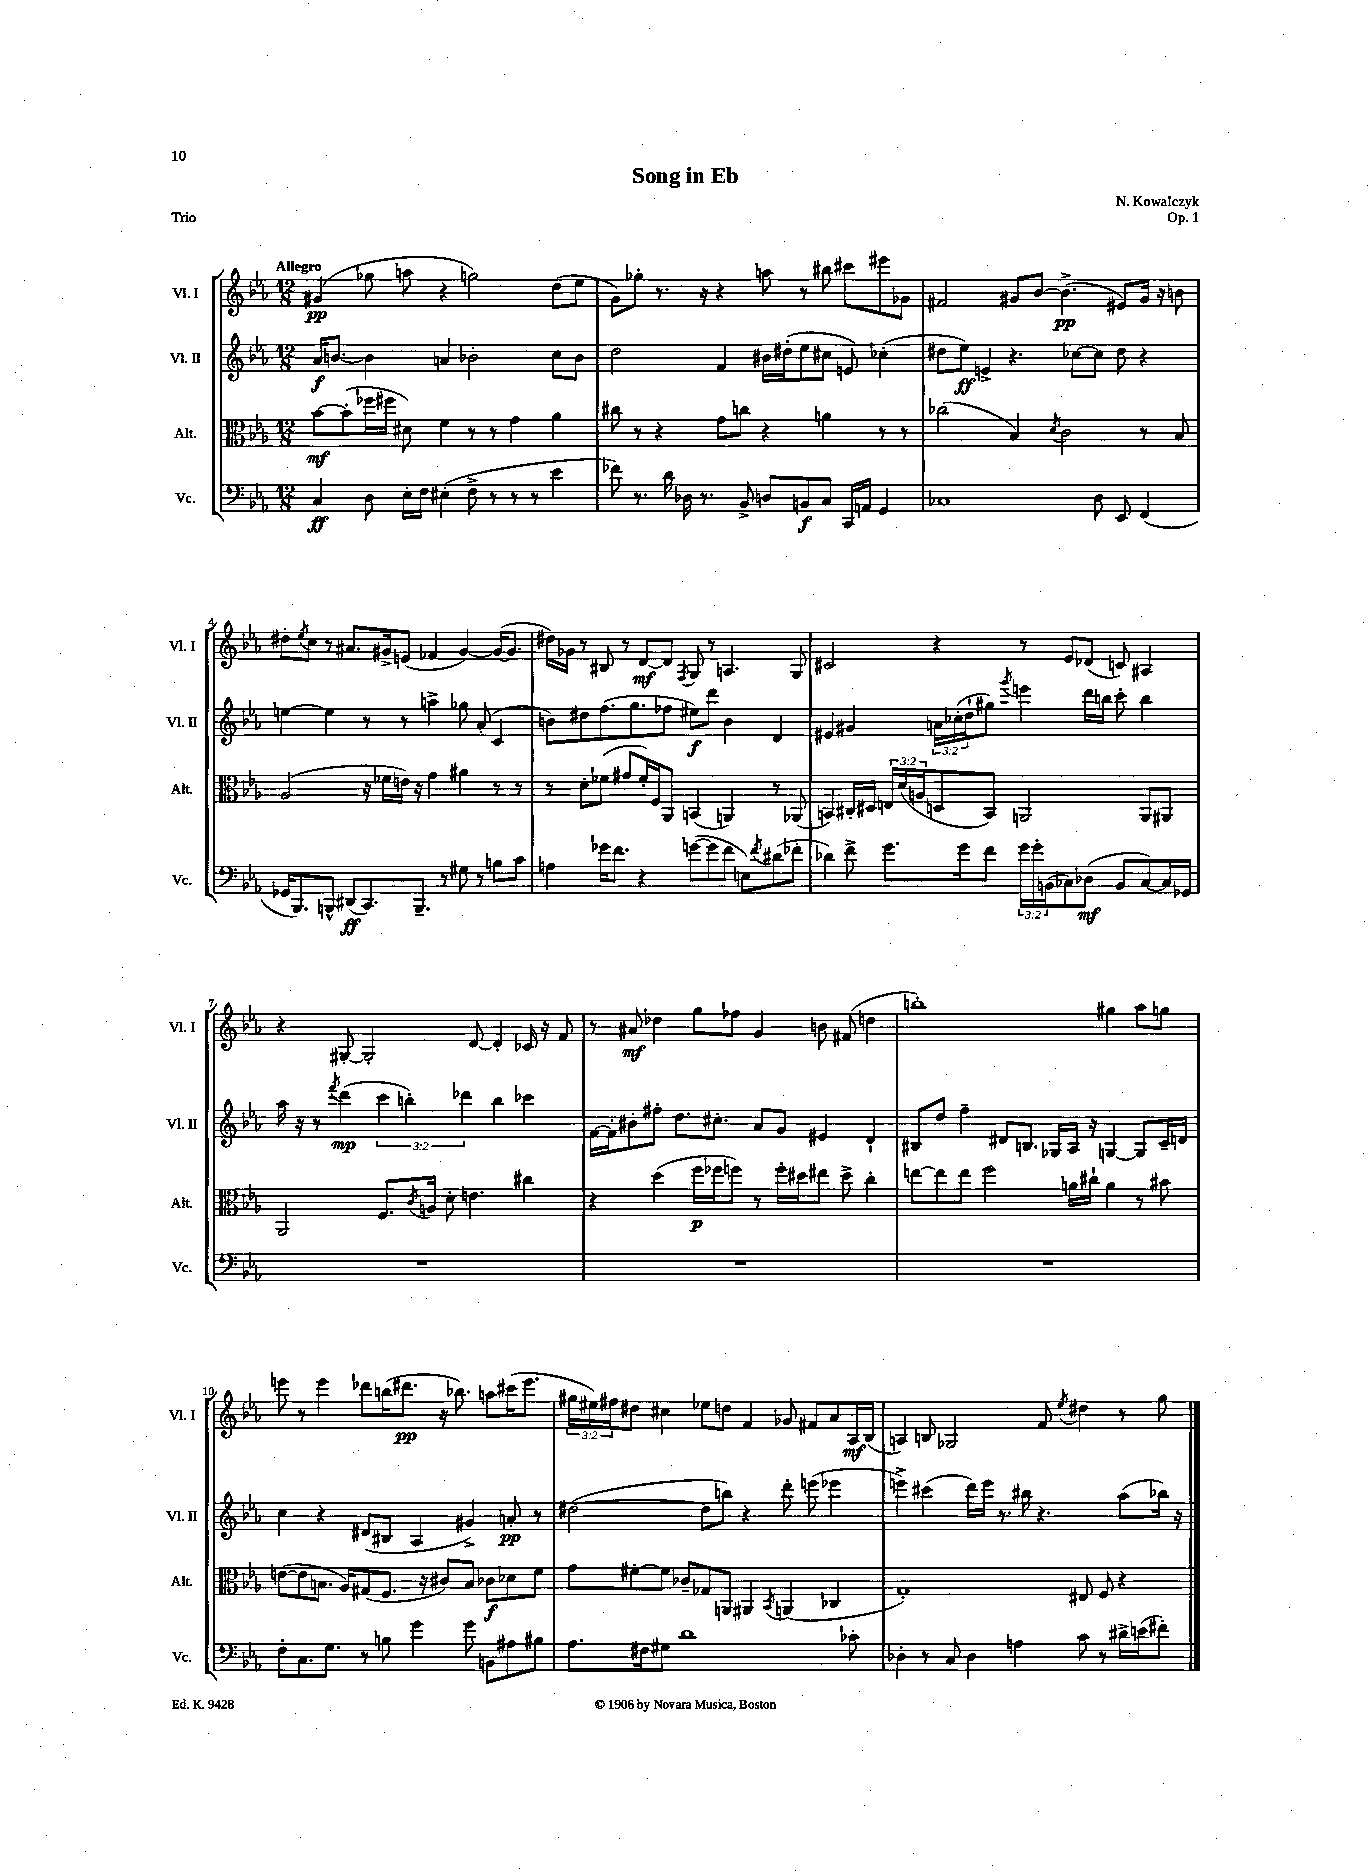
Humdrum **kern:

**kern	**kern	**kern	**kern
*staff4	*staff3	*staff2	*staff1
*clefF4	*clefC3	*clefG2	*clefG2
*k[b-e-a-]	*k[b-e-a-]	*k[b-e-a-]	*k[b-e-a-]
*M12/8	*M12/8	*M12/8	*M12/8
4C	[8b-	16a-	(4g#
.	.	[8.b	.
.	(8b-']	.	.
8D	16ff-	4b]	8gg-
.	16ff#	.	.
16E-'	8d#)	.	8aa
16F	.	.	.
(4E#'	4f	4a	4r
8F^	8r	2b-'	2gg)
8r	8r	.	.
8r	4g	.	.
8r	.	.	.
4e-	4a-	8cc	(8dd
.	.	8b-	8ee-
=	=	=	=
8f-)	8cc#	2dd	8g)
8.r	8r	.	8gg-'
.	4r	.	8.r
16d	.	.	.
16D-	.	.	.
8.r	.	.	16r
.	8g	4f	4r
8BB-^	8cc	.	.
8D	4r	16b#	8aa
.	.	(16dd#'	.
8BB	.	8ee-	8r
8C	4a	8cc#	8bb#
16CC	.	8e)	8ccc#
16AA	.	.	.
4GG	8r	(4cc-'	8eee#
.	8r	.	8g-
=	=	=	=
1C-	(2cc-	8dd#	2f#
.	.	8ee-)	.
.	.	4e^	.
.	4B-)	4.r	8g#
.	.	.	[8b-
.	8qd	.	.
.	2c	.	(4.b-^]
.	.	[8cc-	.
8D	.	8cc-]	.
8EE-	.	8dd#	8e#)
(4FF	8r	4r	16g#
.	.	.	16r
.	8B-	.	8b
=	=	=	=
16GG-	(2A-	[4ee	8dd#'
8.BBB-)	.	.	.
.	.	.	8qee-
.	.	.	8cc
8BBB^^	.	4ee]	8r
(8DD#	.	.	8.a#
8.CC)	16r	8r	.
.	16f-	.	16g#^
.	16e)	8r	(8e
8.BBB~	16r	.	.
.	4g	4aa^	4f-
8r	.	.	.
8G#	4a#	8gg-	[4g#)
8r	.	(8a-'	.
8B	8r	4c	(16g#_
.	.	.	8.g#]
8c	8r	.	.
=	=	=	=
4A	8r	8b)	16dd#)
.	.	.	16g-
.	8d'	8dd#	8r
16g-	(8f-	(8.ff	8B#
8.f	.	.	.
.	8g#	.	8r
.	.	8.gg	.
4r	16f-')	.	[8d
.	16F	.	.
.	8AA-	8ff-	8d]
.	.	.	8qF
([8g	(4BB	8ee#)	8G
8g]	.	8ddd	8r
8f	4AA)	4b	4.A
8E)	.	.	.
8qf	.	.	.
(8d#	8r	4d	.
8f-'	(8AA-	.	8G
=	=	=	=
4d-)	4BB)	4e#	2c#
8f^	16C#'	4g#	.
.	16D#	.	.
8.g	24E	.	.
.	(24d	.	.
.	24A	.	.
.	8D	24a	4r
.	.	(24cc-'	.
16g	.	.	.
.	.	24dd`	.
8f	8BB)	8gg#)	.
.	.	8qggg	.
24g	2AA	4eee	8r
24g'	.	.	.
(24BB	.	.	.
8C-)	.	.	8e-
(8D-	.	16ddd	(8d-
.	.	16bb	.
8BB	.	8ccc'	8c)
[8C-)	8AA	4bb	4A#
16C-]	8AA#	.	.
16GG-	.	.	.
=	=	=	=
1.r	2AA-	16aa-	4r
.	.	16r	.
.	.	8r	.
.	.	8qfff	.
.	.	(4ddd	[8G#'
.	.	.	2G#']
.	8.F	6ccc	.
.	.	6bb')	.
.	8qc	.	.
.	16A	.	.
.	8d'	.	.
.	.	6ddd-	.
.	4.e	.	[8d
.	.	4bb	4d']
.	4cc#	4ccc-	16c-
.	.	.	16r
.	.	.	8f
=	=	=	=
1.r	4r	[16f	8r
.	.	16f']	.
.	.	8b#'	8a#
.	(4dd	8ff#'	4dd-
.	.	8.dd	.
.	16ff	.	8gg
.	16ff-	8.cc#'	.
.	8ff)	.	8ff-
.	8r	8a-	4g
.	16ff'	8g	.
.	16dd#	.	.
.	8ee#	4e#	8b
.	8dd#^	.	(8f#
.	4cc'	4d`	4dd
=	=	=	=
1.r	[8ee	8B#	1bb')
.	8ee]	8dd	.
.	8ee	4ff~	.
.	2ff	.	.
.	.	8d#	.
.	.	8.B	.
.	.	16G-	.
.	16a	16A-	.
.	16cc#`	16r	.
.	4a	[4G	4gg#
.	8r	8G]	8aa-
.	8b#	16c~	8gg
.	.	16d	.
=	=	=	=
8F'	([8e	4cc	8eee
8.C	8e]	.	8r
.	8.B	4r	4eee
8.G	.	.	.
.	16A-)	.	.
8r	(8G#	(8d#	8ddd-
8B	8.F	8B#	(16bb
.	.	.	8.ddd#
4g	.	4A-	.
.	16r	.	.
.	8c#)	.	16r
.	.	.	8.bb-)
8g	8B	4g#^)	.
8BB	8c-	.	8aa
8A#	8d-	8a'	(16ccc#
.	.	.	8.eee
8B#	8f	8r	.
=	=	=	=
8.A-	8g	([2dd#	24gg#
.	.	.	24ee#)
.	.	.	24ff#
.	[8f#'	.	8dd#
16F#	.	.	.
8G#	8f#]	.	4cc#
1d	8c-~	.	.
.	8G-	8dd#]	8ee-
.	8AA	8bb)	8dd
.	4AA#	4r	4f
.	8qBB-	.	.
.	(4AA	8ddd'	8g-
.	.	(8eee	8f#
.	4C-	4eee-	8a-
8c-'	.	.	16A-
.	.	.	(16B-
=	=	=	=
4D-'	1G')	4eee^)	4A)
8r	.	(4ccc#	8B
8C	.	.	2G-
4D-	.	16ddd)	.
.	.	16eee	.
.	.	8.r	.
4A	.	.	.
.	.	16bb#	.
.	.	4.r	8f
.	.	.	8qee-
8c	8E#	.	4dd#
8r	8F	.	.
16d#^	4r	(8aa-	8r
(16e	.	.	.
8f#')	.	16bb-)	8gg
.	.	16r	.
==	==	==	==
*-	*-	*-	*-
